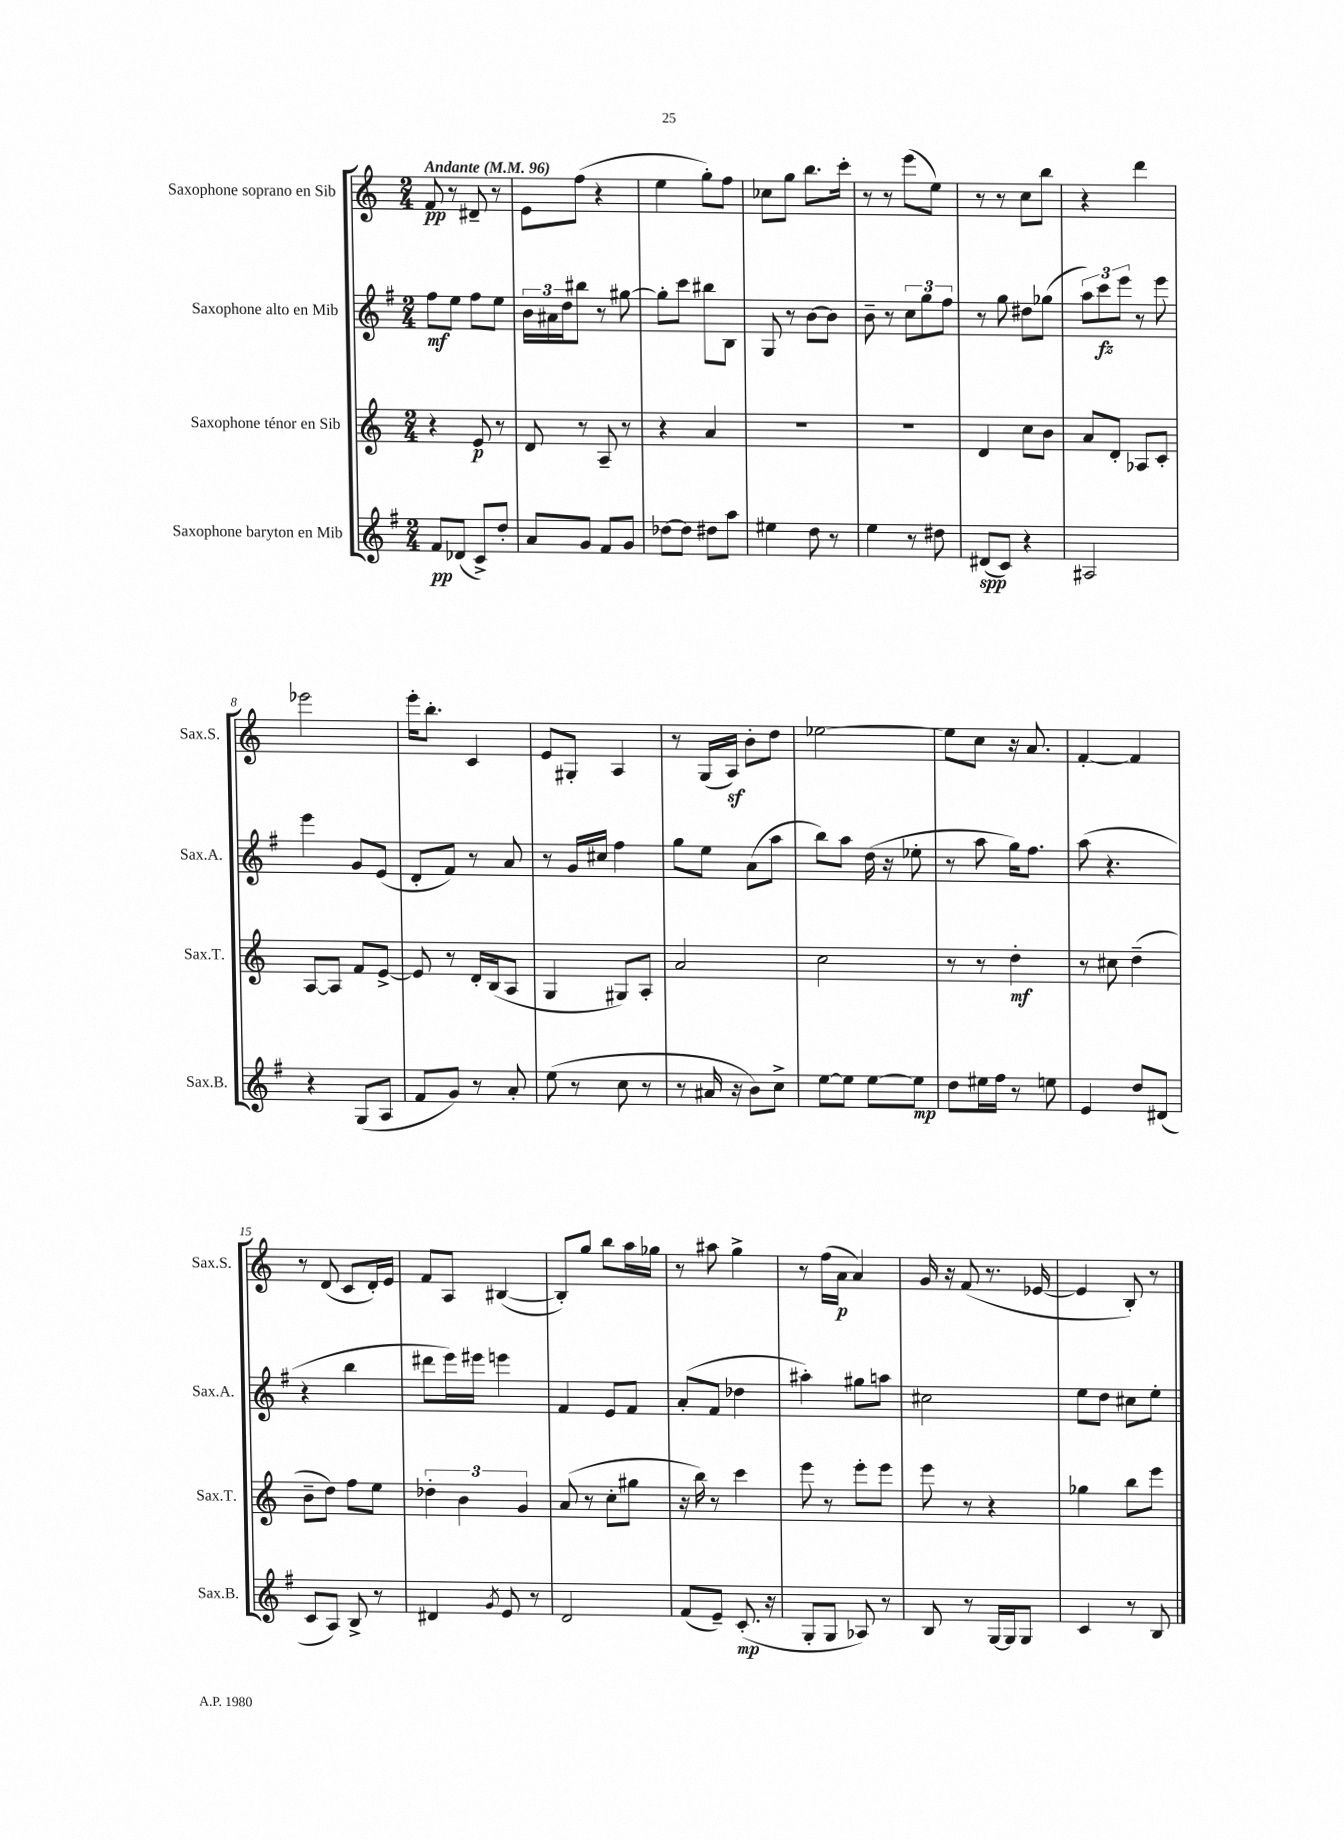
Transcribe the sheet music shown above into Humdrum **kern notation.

**kern	**dynam	**kern	**dynam	**kern	**dynam	**kern	**dynam
*part4	*part4	*part3	*part3	*part2	*part2	*part1	*part1
*staff4	*staff4	*staff3	*staff3	*staff2	*staff2	*staff1	*staff1
*I"Saxophone baryton en Mib	*	*I"Saxophone ténor en Sib	*	*I"Saxophone alto en Mib	*	*I"Saxophone soprano en Sib	*
*I'Sax.B.	*	*I'Sax.T.	*	*I'Sax.A.	*	*I'Sax.S.	*
*clefG2	*	*clefG2	*	*clefG2	*	*clefG2	*
*k[f#]	*	*k[]	*	*k[f#]	*	*k[]	*
*M2/4	*	*M2/4	*	*M2/4	*	*M2/4	*
*MM96	*	*MM96	*	*MM96	*	*MM96	*
=1	=1	=1	=1	=1	=1	=1	=1
!	!	!	!	!	!	!LO:TX:a:B:t=Andante	!
8f#/L	pp	4r	.	8ff#\L	mf	8f/	pp
(8d-X/J	.	.	.	8ee\J	.	8r	.
8c^/L)	.	8e/	p	8ff#\L	.	8d#X~/	.
8dd'/J	.	8r	.	8ee\J	.	8r	.
=2	=2	=2	=2	=2	=2	=2	=2
8a/L	.	8d/	.	24b\LL	.	8e\L	.
.	.	.	.	24a#X\	.	.	.
.	.	.	.	24dd\J	.	.	.
8g/J	.	8r	.	8bb#X\J	.	(8ff\J	.
8f#/L	.	8A~/	.	8r	.	4r	.
8g/J	.	8r	.	[8gg#X\	.	.	.
=3	=3	=3	=3	=3	=3	=3	=3
[8dd-X\L	.	4r	.	8gg#'\L]	.	4ee\	.
8dd-\J]	.	.	.	8ccc\J	.	.	.
8dd#X\L	.	4a/	.	8bb#X\L	.	8gg'\L)	.
8aa\J	.	.	.	8B\J	.	8ff\J	.
=4	=4	=4	=4	=4	=4	=4	=4
4ee#X\	.	2r	.	8G/	.	8cc-X\L	.
.	.	.	.	8r	.	8gg\J	.
8dd\	.	.	.	[8b\L	.	8.bb\L	.
8r	.	.	.	8b\J]	.	.	.
.	.	.	.	.	.	16ccc'\Jk	.
=5	=5	=5	=5	=5	=5	=5	=5
4ee\	.	2r	.	8b~\	.	8r	.
.	.	.	.	8r	.	8r	.
8r	.	.	.	12cc\L	.	(8eee\L	.
.	.	.	.	12gg\	.	.	.
8dd#X\	.	.	.	.	.	8ee\J)	.
.	.	.	.	12ff#\J	.	.	.
=6	=6	=6	=6	=6	=6	=6	=6
(8d#X/L	spp	4d/	.	8r	.	8r	.
8c/J)	.	.	.	8gg\	.	8r	.
4r	.	8cc\L	.	8dd#X\L	.	8cc\L	.
.	.	8b\J	.	(8gg-X\J	.	8bb\J	.
=7	=7	=7	=7	=7	=7	=7	=7
2A#X/	.	8a/L	.	12aa\L)	.	4r	.
.	.	.	.	12ccc\	fz	.	.
.	.	8d'/J	.	.	.	.	.
.	.	.	.	12eee\J	.	.	.
.	.	8A-X/L	.	8r	.	4ddd\	.
.	.	8c'/J	.	8eee\	.	.	.
!!LO:LB:g=z
=8	=8	=8	=8	=8	=8	=8	=8
4r	.	[8A/L	.	4eee\	.	2eee-X\	.
.	.	8A/J]	.	.	.	.	.
(8G/L	.	8f/L	.	8g/L	.	.	.
8A/J	.	[8e^/J	.	(8e/J	.	.	.
=9	=9	=9	=9	=9	=9	=9	=9
8f#/L	.	8e/]	.	8d'/L	.	16eee'\KL	.
.	.	.	.	.	.	8.bb'\J	.
8g/J)	.	8r	.	8f#/J)	.	.	.
8r	.	16d'/LL	.	8r	.	4c/	.
.	.	(16B/J	.	.	.	.	.
8a'/	.	8A/J	.	8a/	.	.	.
=10	=10	=10	=10	=10	=10	=10	=10
(8ee\	.	4G/	.	8r	.	8e/L	.
8r	.	.	.	16g/LL	.	8G#X'/J	.
.	.	.	.	16cc#X/JJ	.	.	.
8cc\	.	8G#X/L)	.	4ff#\	.	4A/	.
8r	.	8A'/J	.	.	.	.	.
=11	=11	=11	=11	=11	=11	=11	=11
8r	.	2a/	.	8gg\L	.	8r	.
16a#X/	.	.	.	8ee\J	.	(16G/LL	.
16r	.	.	.	.	.	16Az/JJ)	.
8b\L)	.	.	.	(8a\L	.	8b'\L	.
8cc^\J	.	.	.	8aa\J	.	8dd\J	.
=12	=12	=12	=12	=12	=12	=12	=12
[8ee\L	.	2cc\	.	8bb\L)	.	[2ee-X\	.
8ee\J]	.	.	.	8aa\J	.	.	.
[8ee\L	.	.	.	(16dd\	.	.	.
.	.	.	.	16r	.	.	.
8ee\J]	mp	.	.	8ee-X'\	.	.	.
=13	=13	=13	=13	=13	=13	=13	=13
8dd\L	.	8r	.	8r	.	8ee-\L]	.
16ee#X\L	.	8r	.	8aa\	.	8cc\J	.
16ff#\JJ	.	.	.	.	.	.	.
8r	.	4dd'\	mf	16gg\KL)	.	16r	.
.	.	.	.	8.ff#\J	.	8.a/	.
8een\	.	.	.	.	.	.	.
=14	=14	=14	=14	=14	=14	=14	=14
4e/	.	8r	.	(8aa\	.	[4f'/	.
.	.	8cc#X\	.	4.r	.	.	.
8dd/L	.	(4dd~\	.	.	.	4f/]	.
(8d#X/J	.	.	.	.	.	.	.
!!LO:LB:g=z
=15	=15	=15	=15	=15	=15	=15	=15
8c/L	.	8b~\L	.	4r	.	8r	.
8A/J)	.	8dd\J)	.	.	.	(8d/	.
8B^/	.	8ff\L	.	4bb\	.	8c/L	.
8r	.	8ee\J	.	.	.	16d'/L)	.
.	.	.	.	.	.	16e/JJ	.
=16	=16	=16	=16	=16	=16	=16	=16
4d#X/	.	6dd-X'\	.	8ddd#X\L	.	8f/L	.
.	.	.	.	16eee\L)	.	8A/J	.
.	.	6b\	.	.	.	.	.
.	.	.	.	16eee#X\JJ	.	.	.
8qg/	.	.	.	.	.	.	.
8e/	.	.	.	4eeen\	.	([4B#X/	.
.	.	6g/	.	.	.	.	.
8r	.	.	.	.	.	.	.
=17	=17	=17	=17	=17	=17	=17	=17
2d/	.	(8a/	.	4f#/	.	8B#'/L])	.
.	.	8r	.	.	.	8gg/J	.
.	.	8cc'\L	.	8e/L	.	8bb\L	.
.	.	8gg#X\J	.	8f#/J	.	16aa\L	.
.	.	.	.	.	.	16gg-X\JJ	.
=18	=18	=18	=18	=18	=18	=18	=18
(8f#/L	.	16r	.	(8a'/L	.	8r	.
.	.	16bb\)	.	.	.	.	.
8e~/J)	.	8r	.	8f#/J	.	8aa#X\	.
(8.c'/	mp	4ccc\	.	4dd-X\	.	4gg^\	.
16r	.	.	.	.	.	.	.
=19	=19	=19	=19	=19	=19	=19	=19
8G'/L	.	8eee\	.	4aa#X'\)	.	8r	.
8G/J	.	8r	.	.	.	(16ff\LL	.
.	.	.	.	.	.	16a\JJ	p
8A-X/)	.	8eee'\L	.	8gg#X\L	.	4a/)	.
8r	.	8eee\J	.	8aan\J	.	.	.
=20	=20	=20	=20	=20	=20	=20	=20
8B/	.	8eee\	.	2cc#X\	.	16g/	.
.	.	.	.	.	.	16r	.
8r	.	8r	.	.	.	(8f/	.
[16G/LL	.	4r	.	.	.	8.r	.
16G/J]	.	.	.	.	.	.	.
8G/J	.	.	.	.	.	.	.
.	.	.	.	.	.	[16e-X/	.
=21	=21	=21	=21	=21	=21	=21	=21
4c/	.	4gg-X\	.	8ee\L	.	4e-/]	.
.	.	.	.	8dd\J	.	.	.
8r	.	8bb\L	.	8cc#X\L	.	8B'/)	.
8B/	.	8eee\J	.	8ee'\J	.	8r	.
==	==	==	==	==	==	==	==
*-	*-	*-	*-	*-	*-	*-	*-
